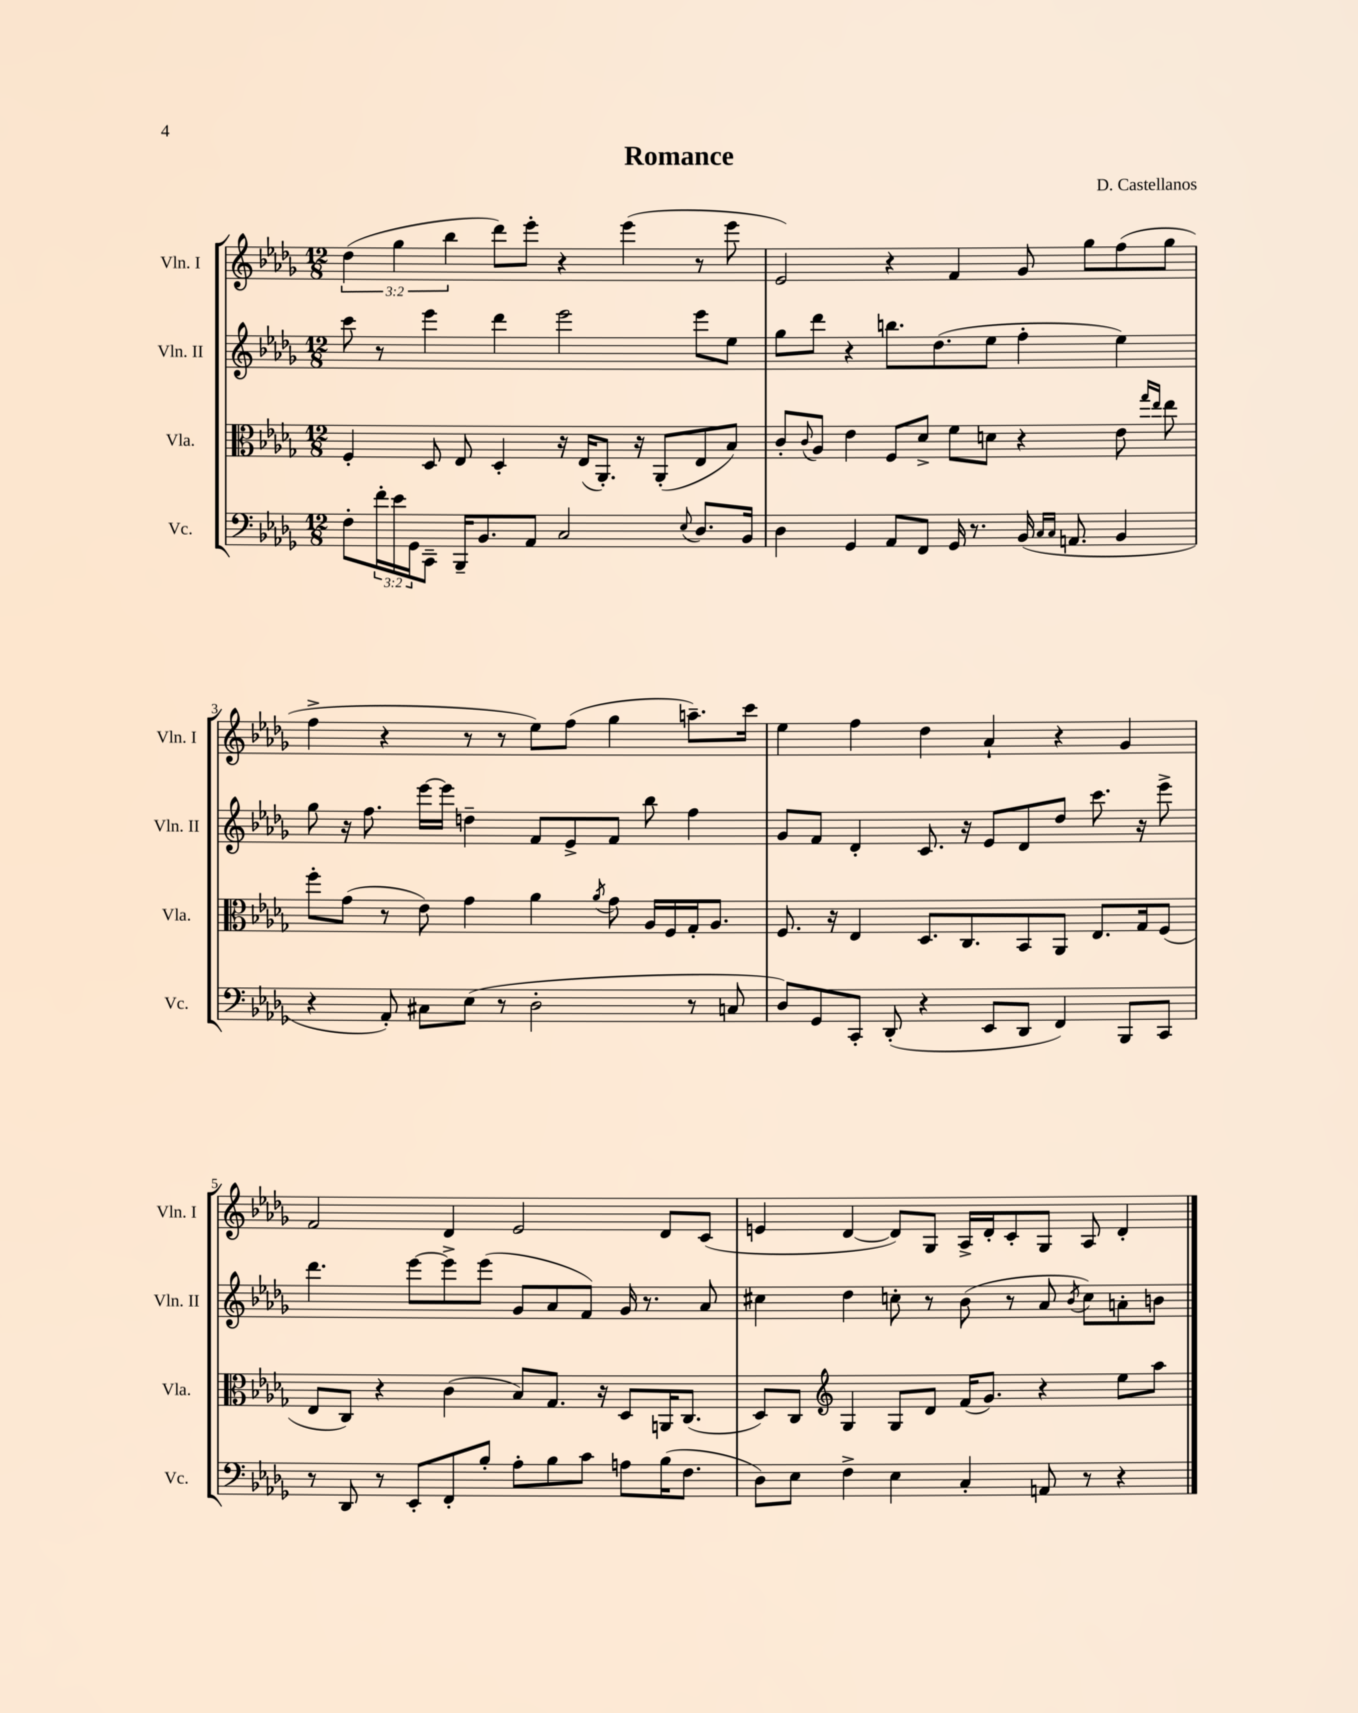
\header { title = "Romance" composer = "D. Castellanos" }
<<
\new StaffGroup <<
\new Staff = "s0" \with { instrumentName = "Vln. I" shortInstrumentName = "Vln. I" } {
    \clef treble \key des \major \numericTimeSignature \time 12/8 \override Staff.TupletNumber.text = #tuplet-number::calc-fraction-text
    \tuplet 3/2 { des''4( ges''4 bes''4 } des'''8) ees'''8-. r4 ees'''4( r8 ees'''8 |
    ees'2) r4 f'4 ges'8 ges''8 f''8( ges''8 |
    f''4-> r4 r8 r8 ees''8) f''8( ges''4 a''8.--) c'''16 |
    ees''4 f''4 des''4 aes'4-! r4 ges'4 |
    f'2 des'4 ees'2 des'8 c'8( |
    e'4 des'4~ des'8) ges8 aes16-> des'16-. c'8-. ges8 aes8 des'4-. \bar "|." |
}
\new Staff = "s1" \with { instrumentName = "Vln. II" shortInstrumentName = "Vln. II" } {
    \clef treble \key des \major \numericTimeSignature \time 12/8
    c'''8 r8 ees'''4 des'''4 ees'''2 ees'''8 ees''8 |
    ges''8 des'''8 r4 b''8. des''8.( ees''8 f''4-. ees''4) |
    ges''8 r16 f''8. ees'''16~ ees'''16 d''4-- f'8 ees'8-> f'8 bes''8 f''4 |
    ges'8 f'8 des'4-. c'8. r16 ees'8 des'8 des''8 c'''8. r16 ees'''8-> |
    des'''4. ees'''8~ ees'''8-> ees'''8( ges'8 aes'8 f'8) ges'16 r8. aes'8 |
    cis''4 des''4 c''8-. r8 bes'8( r8 aes'8 \acciaccatura { bes'8 } c''8) a'8-. b'8 \bar "|." |
}
\new Staff = "s2" \with { instrumentName = "Vla." shortInstrumentName = "Vla." } {
    \clef alto \key des \major \numericTimeSignature \time 12/8
    f4-. des8 ees8 des4-. r16 ees16( aes,8.-.) r16 aes,8-.( ees8 bes8) |
    c'8-. \appoggiatura { c'8 } aes8 ees'4 f8 des'8-> f'8 d'8 r4 ees'8 \grace { ges''16 ees''16 } ees''8 |
    f''8-. ges'8( r8 ees'8) ges'4 aes'4 \acciaccatura { aes'8 } ges'8 aes16 f16 ges16-. aes8. |
    f8. r16 ees4 des8. c8. bes,8 aes,8 ees8. ges16 f8( |
    ees8 c8) r4 c'4( bes8) ges8. r16 des8 a,16 c8.( |
    des8) c8 \clef treble ges4 ges8 des'8 f'16( ges'8.) r4 ees''8 aes''8 \bar "|." |
}
\new Staff = "s3" \with { instrumentName = "Vc." shortInstrumentName = "Vc." } {
    \clef bass \key des \major \numericTimeSignature \time 12/8 \override Staff.TupletNumber.text = #tuplet-number::calc-fraction-text
    f8-. \tuplet 3/2 { f'16-. ees'16 ges,16 } c,8-- bes,,16-- bes,8. aes,8 c2 \appoggiatura { ees8 } des8. bes,16 |
    des4 ges,4 aes,8 f,8 ges,16 r8. bes,16( \grace { c16 c16 } a,8. bes,4 |
    r4 aes,8-.) cis8 ees8( r8 des2-. r8 c8 |
    des8) ges,8 c,8-. des,8-.( r4 ees,8 des,8 f,4) bes,,8 c,8 |
    r8 des,8 r8 ees,8-. f,8-. bes8-. aes8-. bes8 c'8 a8 bes16( f8. |
    des8) ees8 f4-> ees4 c4-. a,8 r8 r4 \bar "|." |
}
>>
>>
